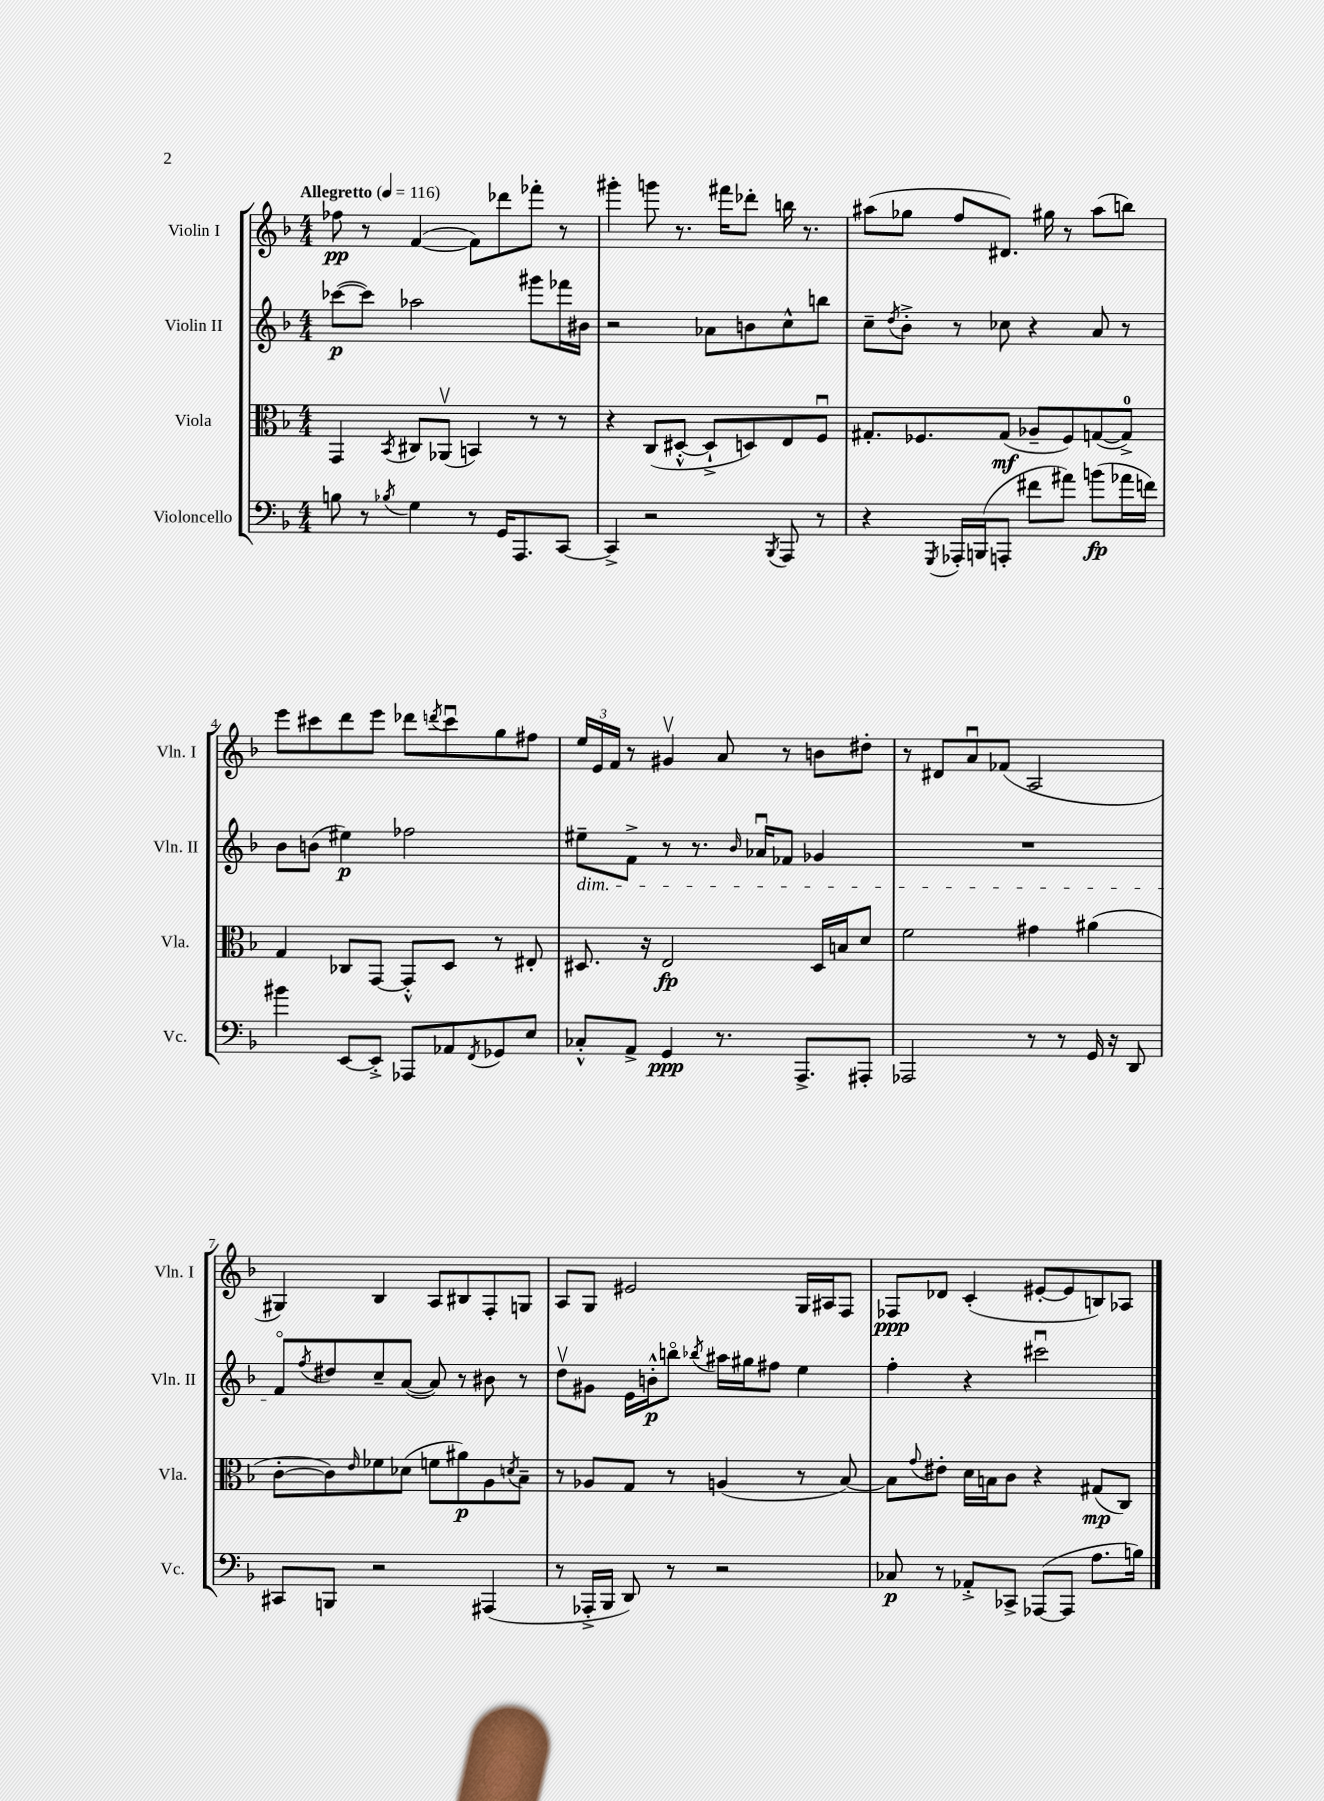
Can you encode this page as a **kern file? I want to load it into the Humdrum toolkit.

**kern	**kern	**kern	**kern
*staff4	*staff3	*staff2	*staff1
*clefF4	*clefC3	*clefG2	*clefG2
*k[b-]	*k[b-]	*k[b-]	*k[b-]
*M4/4	*M4/4	*M4/4	*M4/4
*MM116	*MM116	*MM116	*MM116
8B\	4GG/	([8ccc-\L	8ff-\
8r	.	8ccc-\]J)	8r
8qB-/	8qBB-/	.	.
4G\	8C#/L	2aa-\	([4f/
.	(8AA-v/J	.	.
8r	4BB/)	.	8f\]L)
16GG/LK	.	.	8ddd-\
8.AAA/	.	.	.
.	8r	8ggg#\L	8fff-'\J
[8CC/J	8r	16fff-\L	8r
.	.	16b#\JJ	.
=	=	=	=
4CC^/]	4r	2r	4ggg#'\
2r	(8C/L	.	8ggg\
.	[8D#'^^/J	.	8.r
.	8D#`^/]L	8a-\L	.
.	.	.	16fff#\LK
.	8D/)	8b\	8ddd-'\J
8qBBB-/	.	.	.
8AAA/	8E/	8cc^^\	16bb\
.	.	.	8.r
8r	8Fu/J	8bb\J	.
=	=	=	=
4r	8.G#'/L	8cc~\L	(8aa#\L
.	.	8qdd/	.
.	.	8b-'^\J	8gg-\J
.	8.F-/	.	.
8qGGG/	.	.	.
16AAA-'/LL	.	8r	8ff/L
(16BBB/J	.	.	.
8AAA'/J	(8G#/J	8cc-\	8.d#/J)
8f#\L	8A-~/L	4r	.
.	.	.	16gg#\
8a#\J)	8F-/)	.	8r
(8b\L	([8G/	8a/	(8aa#\L
16a-\L	8G^/]J)	8r	8bb\J)
16f\JJ)	.	.	.
=	=	=	=
4b#\	4G/	8b-\L	8eee\L
.	.	(8b\J	8ccc#\
[8EE/L	8C-/L	4ee#\)	8ddd\
8EE'^/]J	[8GG/J	.	8eee\J
8AAA-/L	8GG'^^/]L	2ff-\	8ddd-\L
.	.	.	8qddd/
8AA-/	8D/J	.	8ccc#u\
8qFF/	.	.	.
8GG-/	8r	.	8gg\
8E/J	8E#'/	.	8ff#\J
=	=	=	=
8C-'^^/L	8.D#/	8ee#~\L	24ee/LL
.	.	.	24e/
.	.	.	24f/JJ
8AA^/J	.	8f^\J	8r
.	16r	.	.
4GG/	2E/	8r	4g#v/
.	.	8.r	.
8.r	.	.	8a/
.	.	16qqb-/	.
.	.	16a-u/LK	.
.	.	8f-/J	8r
8.AAA^/L	.	.	.
.	16D#/LL	4g-/	8b\L
.	16B/J	.	.
8AAA#'/J	8d/J	.	8dd#'\J
=	=	=	=
2AAA-/	2f\	1r	8r
.	.	.	8d#/L
.	.	.	8au/
.	.	.	(8f-/J
8r	4g#\	.	2A/
8r	.	.	.
16GG/	(4a#\	.	.
16r	.	.	.
8DD/	.	.	.
=	=	=	=
8CC#/L	[8c'\L	8fo/L	4G#/)
.	.	8qff/	.
8BBB/J	8c\])	8dd#/	.
.	16qqe/	.	.
2r	8f-\	8cc~/	4B-/
.	(8d-\J	([8a/J	.
.	8f\L	8a/])	8A/L
.	8a#\)	8r	8B#/
(4AAA#/	8A\	8b#\	8F'/
.	8qd/	.	.
.	8B-~\J	8r	8G/J
=	=	=	=
8r	8r	8ddv\L	8A/L
16AAA-'^/LL	8A-/L	8g#\J	8G/J
16BBB-/JJ	.	.	.
8DD/)	8G/J	16e\LL	2e#/
.	.	16b'^^\J	.
8r	8r	8bbo\J	.
.	.	8qbb-/	.
2r	(4A/	16aa#\LL	.
.	.	16gg#\J	.
.	.	8ff#\J	.
.	8r	4ee\	16G/LL
.	.	.	16A#/J
.	[8B-/)	.	8F/J
=	=	=	=
8C-/	8B-\]L	4ff'\	8F-/L
.	8qqg/	.	.
8r	8e#'\J	.	8d-/J
8AA-'^/L	16d\LL	4r	(4c'/
.	16B\J	.	.
8CC-^/J	8c\J	.	.
([8AAA-/L	4r	2ccc#u\	[8e#'/L
8AAA-/]J	.	.	8e#/]
8.A\L	(8G#/L	.	8B/)
.	8C/J)	.	8A-/J
16B\Jk)	.	.	.
==	==	==	==
*-	*-	*-	*-
